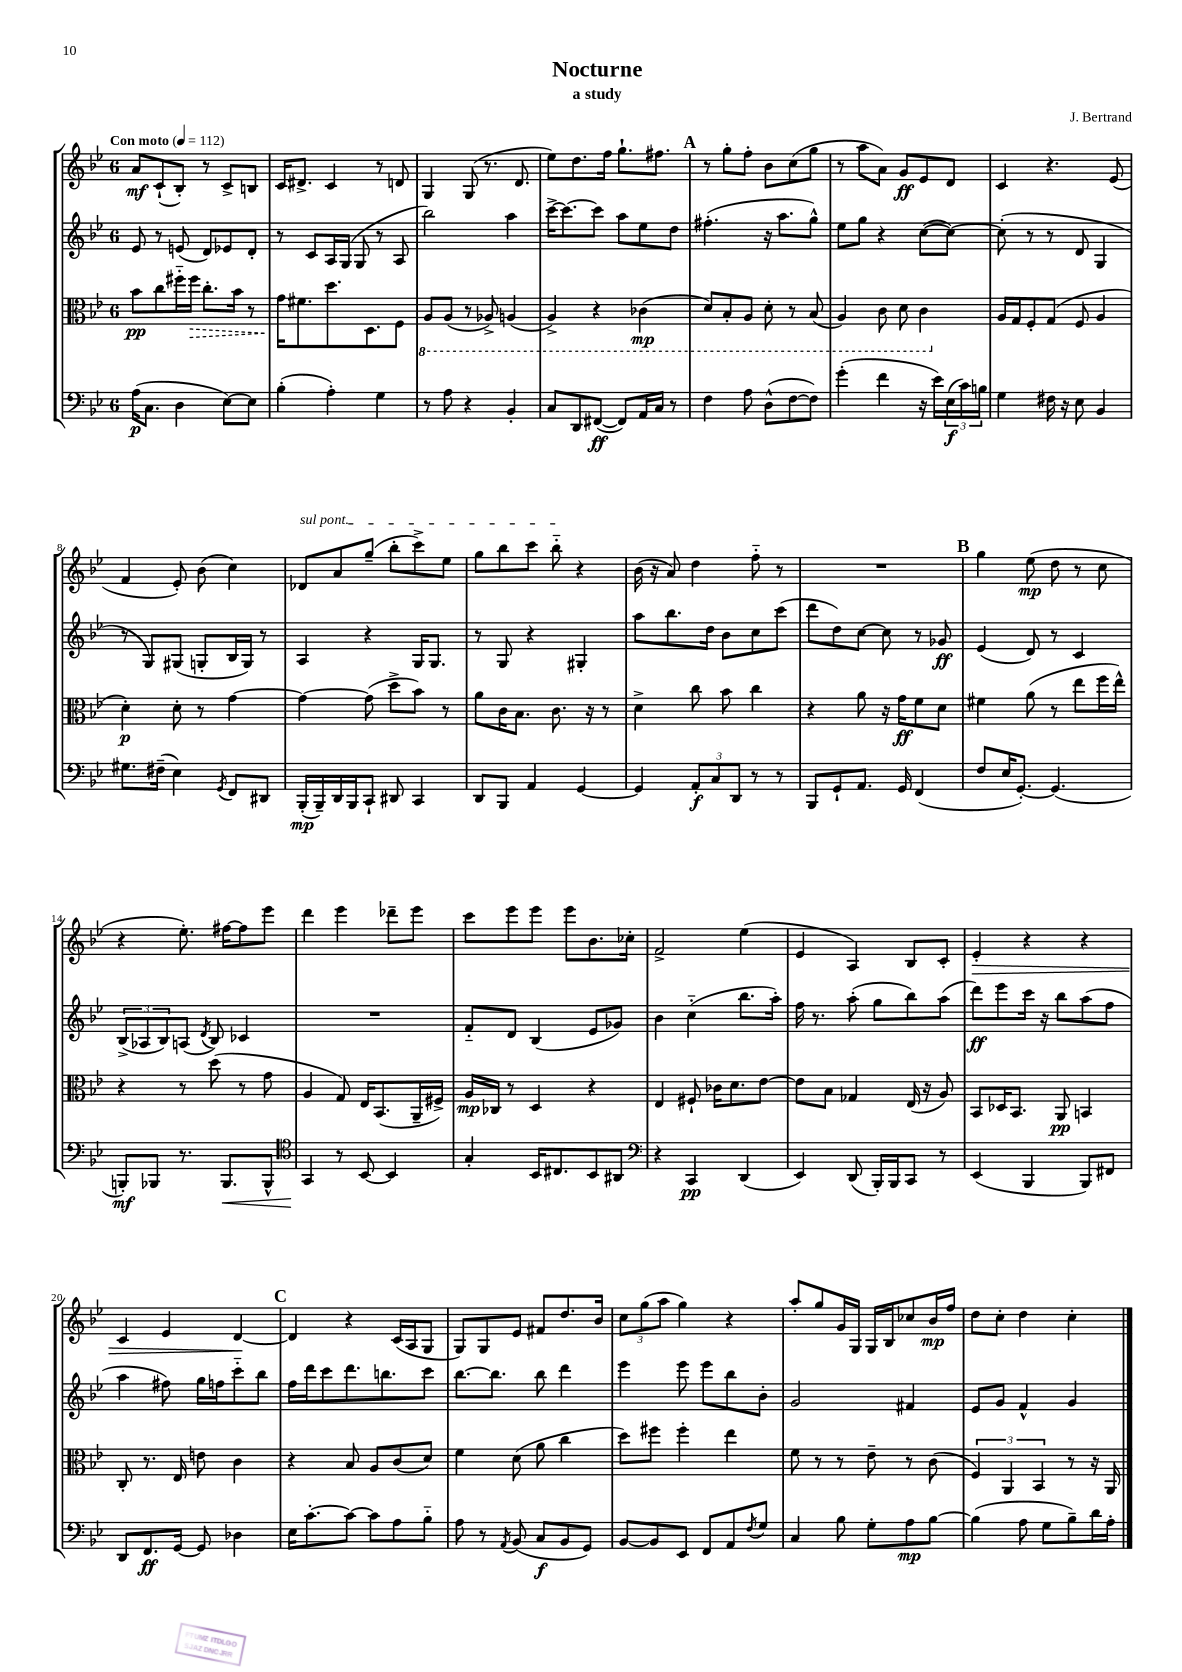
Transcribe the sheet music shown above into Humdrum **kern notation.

**kern	**dynam	**kern	**dynam	**kern	**dynam	**kern	**dynam
*part4	*part4	*part3	*part3	*part2	*part2	*part1	*part1
*staff4	*staff4	*staff3	*staff3	*staff2	*staff2	*staff1	*staff1
*clefF4	*	*clefC3	*	*clefG2	*	*clefG2	*
*k[b-e-]	*	*k[b-e-]	*	*k[b-e-]	*	*k[b-e-]	*
*M6/8	*	*M6/8	*	*M6/8	*	*M6/8	*
*MM112	*	*MM112	*	*MM112	*	*MM112	*
=1	=1	=1	=1	=1	=1	=1	=1
!	!	!	!	!	!	!LO:TX:a:B:t=Con moto	!
(16A\KL	p	8b-\L	pp	8e-/	.	8a/L	mf
8.C\J	.	.	.	.	.	.	.
.	.	8cc\	.	8r	.	(8c`/	.
4D\	.	16ff#X\L	.	(8en/	.	8B-'/J)	.
!	!	!	!LO:HP:b	!	!	!	!
.	.	16ff#\JJ	>	.	.	.	.
.	.	8.cc'\L	.	8d/L)	.	8r	.
[8E-\L)	.	.	.	8e-X/	.	8c^/L	.
.	.	16b-\Jk	.	.	.	.	.
8E-\J]	.	8r	.	8d'/J	.	8Bn/J	.
=2	=2	=2	=2	=2	=2	=2	=2
(4B-'\	.	16g\KL	.	8r	.	16c/KL	.
.	.	8.f#X\	]	.	.	8.d#X^/J	.
.	.	.	.	8c/L	.	.	.
4A'\)	.	8.dd\	.	16A/L	.	4c/	.
.	.	.	.	(16G/JJ	.	.	.
.	.	.	.	8G/	.	.	.
.	.	8.D\	.	.	.	.	.
4G\	.	.	.	8r	.	8r	.
.	.	8F\J	.	8A/	.	8dn/	.
=3	=3	=3	=3	=3	=3	=3	=3
*	*	*8ba	*	*	*	*	*
8r	.	8AA/L	.	2bb-\)	.	4G/	.
8A\	.	(8AA/J	.	.	.	.	.
4r	.	8r	.	.	.	(8G/	.
.	.	8AA-X^/)	.	.	.	8.r	.
4BB-'/	.	(4AAn/	.	4aa\	.	.	.
.	.	.	.	.	.	8.d/	.
=4	=4	=4	=4	=4	=4	=4	=4
8C/L	.	4AA^/)	.	[16ccc^\KL	.	8ee-\L)	.
.	.	.	.	8.ccc\_	.	.	.
8DD/	.	.	.	.	.	8.dd\	.
([8FF#X/J	ff	4r	.	8ccc\J]	.	.	.
.	.	.	.	.	.	16ff\Jk	.
8FF#/L])	.	.	.	8aa\L	.	8.gg`\L	.
16AA/L	.	(4C-X\	mp	8ee-\	.	.	.
16C/JJ	.	.	.	.	.	8.ff#X\J	.
8r	.	.	.	8dd\J	.	.	.
!!LO:REH:place=s1:t=A
=5	=5	=5	=5	=5	=5	=5	=5
4F\	.	8D/L)	.	(4.ff#X'\	.	8r	.
.	.	8BB-'/	.	.	.	8gg'\L	.
8A\	.	8AA/J	.	.	.	8ff'\J	.
(8D^^\L	.	8D'\	.	16r	.	8b-\L	.
.	.	.	.	8.aa\L	.	.	.
[8F\	.	8r	.	.	.	(8cc\	.
8F\J])	.	(8BB-/	.	8gg^^\J)	.	8gg\J	.
=6	=6	=6	=6	=6	=6	=6	=6
(4g'\	.	4AA/)	.	8ee-\L	.	8r	.
.	.	.	.	8gg\J	.	8aa\L	.
4f\	.	8C\	.	4r	.	8a\J)	.
.	.	8D\	.	.	.	8g/L	ff
16r	.	4C\	.	([8cc\L	.	8e-/	.
16e-\LL)	.	.	.	.	.	.	.
(24E-\	f	.	.	8cc\J_)	.	8d/J	.
24c\)	.	.	.	.	.	.	.
24Bn\JJ	.	.	.	.	.	.	.
=7	=7	=7	=7	=7	=7	=7	=7
*	*	*X8ba	*	*	*	*	*
4G\	.	16A/LL	.	(8cc'\]	.	4c/	.
.	.	16G/J	.	.	.	.	.
.	.	8F'/	.	8r	.	.	.
16F#X\	.	(8G/J	.	8r	.	4.r	.
16r	.	.	.	.	.	.	.
8E-\	.	8F/	.	8d/	.	.	.
4BB-/	.	4A/	.	4G/	.	.	.
.	.	.	.	.	.	(8e-/	.
!!LO:LB:g=z
=8	=8	=8	=8	=8	=8	=8	=8
8.G#X\L	.	4d'\)	p	8r	.	4f/	.
.	.	.	.	8G/L)	.	.	.
(16F#X~\Jk	.	.	.	.	.	.	.
4E-\)	.	8d'\	.	(8G#X/J	.	8e-'/)	.
.	.	8r	.	8Gn'/L	.	(8b-\	.
8qGG/	.	.	.	.	.	.	.
8FF/L	.	[4g\	.	16B-/L	.	4cc\)	.
.	.	.	.	16G/JJ)	.	.	.
8DD#X/J	.	.	.	8r	.	.	.
=9	=9	=9	=9	=9	=9	=9	=9
!	!	!	!	!	!	!LO:TX:a:i:t=sul pont.	!
(16BBB-'/LL	mp	4g\_	.	4A/	.	8d-X/L	.
16BBB-~/)	.	.	.	.	.	.	.
16DD/	.	.	.	.	.	8a/	.
16BBB-/J	.	.	.	.	.	.	.
8CC`/J	.	(8g\]	.	4r	.	(8gg~/J	.
8DD#X/	.	8dd^\L	.	.	.	8bb-'\L	.
4CC/	.	8b-\J)	.	16G/KL	.	8ccc^\)	.
.	.	.	.	8.G/J	.	.	.
.	.	8r	.	.	.	8ee-\J	.
=10	=10	=10	=10	=10	=10	=10	=10
8DD/L	.	8a\L	.	8r	.	8gg\L	.
8BBB-/J	.	16c\K	.	8G/	.	8bb-\	.
.	.	8.B-\J	.	.	.	.	.
4AA/	.	.	.	4r	.	8ccc\J	.
.	.	8.c\	.	.	.	8bb-\	.
[4GG/	.	.	.	4G#X'/	.	4r	.
.	.	16r	.	.	.	.	.
.	.	8r	.	.	.	.	.
=11	=11	=11	=11	=11	=11	=11	=11
4GG/]	.	4d^\	.	8aa\L	.	(16b-\	.
.	.	.	.	.	.	16r	.
.	.	.	.	8.bb-\	.	8a/)	.
12AA'/L	f	8cc\	.	.	.	4dd\	.
.	.	.	.	16dd\Jk	.	.	.
12C/	.	.	.	.	.	.	.
.	.	8b-\	.	8b-\L	.	.	.
12DD/J	.	.	.	.	.	.	.
8r	.	4cc\	.	8cc\	.	8ff\	.
8r	.	.	.	(8ccc\J	.	8r	.
=12	=12	=12	=12	=12	=12	=12	=12
8BBB-/L	.	4r	.	8ddd\L	.	2.r	.
8GG`/	.	.	.	8dd\)	.	.	.
8.AA/J	.	8a\	.	[8cc\J	.	.	.
.	.	16r	.	8cc\]	.	.	.
16GG/	.	16g\KL	ff	.	.	.	.
(4FF/	.	8f\	.	8r	.	.	.
.	.	8d\J	.	8g-X/	ff	.	.
!!LO:REH:place=s1:t=B
=13	=13	=13	=13	=13	=13	=13	=13
8F/L	.	4f#X\	.	(4e-/	.	4gg\	.
16E-/K	.	.	.	.	.	.	.
[8.GG'/J)	.	.	.	.	.	.	.
.	.	(8a\	.	8d/)	.	(8ee-\	mp
(4.GG/]	.	8r	.	8r	.	8dd\	.
.	.	8ee-\L	.	4c/	.	8r	.
.	.	16ff\L	.	.	.	8cc\	.
.	.	16ee-^^\JJ)	.	.	.	.	.
!!LO:LB:g=z
=14	=14	=14	=14	=14	=14	=14	=14
8BBBn'/L)	mf	4r	.	(12B-^/L	.	4r	.
.	.	.	.	12A-X/	.	.	.
8BBB-X/J	.	.	.	.	.	.	.
.	.	.	.	12B-/)	.	.	.
8.r	.	8r	.	(8An/J	.	8.ee-'\)	.
.	.	.	.	8qd/	.	.	.
.	.	(8dd\	.	8B-/)	.	.	.
!	!LO:HP:b	!	!	!	!	!	!
8.BBB-/L	<	.	.	.	.	[16ff#X\KL	.
.	.	8r	.	4c-X/	.	8ff#\]	.
8BBB-^^/J	.	8g\	.	.	.	8eee-\J	.
=15	=15	=15	=15	=15	=15	=15	=15
*clefC4	*	*	*	*	*	*	*
4GG/	.	4A/	.	2.r	.	4ddd\	.
8r	[	8G/)	.	.	.	4eee-\	.
[8BB-/	.	16E-/KL	.	.	.	.	.
.	.	(8.BB-/	.	.	.	.	.
4BB-/]	.	.	.	.	.	8ddd-X~\L	.
.	.	16AA~/L	.	.	.	8eee-\J	.
.	.	16F#X^/JJ)	.	.	.	.	.
=16	=16	=16	=16	=16	=16	=16	=16
4G'/	.	16A/LL	mp	8f/L	.	8ccc\L	.
.	.	16C-X/JJ	.	.	.	.	.
.	.	8r	.	8d/J	.	8eee-\	.
16BB-/KL	.	4D/	.	(4B-/	.	8eee-\J	.
8.C#X/	.	.	.	.	.	.	.
.	.	.	.	.	.	8eee-\L	.
8BB-/	.	4r	.	8e-/L	.	8.b-\	.
8AA#X/J	.	.	.	8g-X/J)	.	.	.
.	.	.	.	.	.	16cc-X'\Jk	.
=17	=17	=17	=17	=17	=17	=17	=17
*clefF4	*	*	*	*	*	*	*
4r	.	4E-/	.	4b-\	.	2f^/	.
4CC/	pp	8F#X`/	.	(4cc\	.	.	.
.	.	16c-X\KL	.	.	.	.	.
.	.	8.d\	.	.	.	.	.
(4DD/	.	.	.	8.bb-\L	.	(4ee-\	.
.	.	[8e-\J	.	.	.	.	.
.	.	.	.	16aa'\Jk)	.	.	.
=18	=18	=18	=18	=18	=18	=18	=18
4EE-/)	.	8e-\L]	.	16ff\	.	4e-/	.
.	.	.	.	8.r	.	.	.
.	.	8B-\J	.	.	.	.	.
(8DD/	.	4G-X/	.	(8aa'\	.	4A/)	.
16BBB-'/LL)	.	.	.	8gg\L	.	.	.
16BBB-/J	.	.	.	.	.	.	.
8CC/J	.	(16E-/	.	8bb-\)	.	8B-/L	.
.	.	16r	.	.	.	.	.
8r	.	8A/)	.	(8aa\J	.	8c'/J	.
=19	=19	=19	=19	=19	=19	=19	=19
!	!	!	!	!	!	!	!LO:HP:b
(4EE-/	.	8BB-/L	.	8ddd\L)	ff	4e-'/	>
.	.	16D-X/K	.	8eee-\	.	.	.
.	.	8.BB-/J	.	.	.	.	.
4BBB-/	.	.	.	16ccc\Jk	.	4r	.
.	.	.	.	16r	.	.	.
.	.	8AA/	pp	8bb-\L	.	.	.
8BBB-/L)	.	4BBn/	.	(8aa\	.	4r	.
8FF#X/J	.	.	.	8ff\J	.	.	.
!!LO:LB:g=z
=20	=20	=20	=20	=20	=20	=20	=20
8DD/L	.	8C'/	.	4aa\	.	4c/	.
8.FF/	ff	8.r	.	.	.	.	.
.	.	.	.	8ff#X\)	.	4e-/	.
[16GG/Jk	.	16E-/	.	.	.	.	.
8GG/]	.	8en\	.	16gg\LL	.	.	.
.	.	.	.	16ffn\J	.	.	.
4D-X\	.	4c\	.	8ccc\	.	[4d/	.
.	.	.	.	8bb-\J	.	.	.
.	.	.	.	.	.	.	]
!!LO:REH:place=s1:t=C
=21	=21	=21	=21	=21	=21	=21	=21
16E-\KL	.	4r	.	16ff\LL	.	4d/]	.
[8.c'\	.	.	.	16ddd\J	.	.	.
.	.	.	.	8ccc\	.	.	.
8c\J_	.	8B-/	.	8.ddd\	.	4r	.
8c\L]	.	8A/L	.	.	.	.	.
.	.	.	.	8.bbn\	.	.	.
8A\	.	(8c/	.	.	.	(16c/LL	.
.	.	.	.	.	.	16A/J	.
8B-\J	.	8d/J)	.	8ccc\J	.	8G/J	.
=22	=22	=22	=22	=22	=22	=22	=22
8A\	.	4f\	.	[8.bb-\L	.	8G/L)	.
8r	.	.	.	.	.	8G/	.
.	.	.	.	8.bb-\J]	.	.	.
8qAA/	.	.	.	.	.	.	.
(8BB-/	.	(8d\	.	.	.	8e-/J	.
8C/L	f	8a\	.	8bb-\	.	8f#X/L	.
8BB-/	.	4cc\	.	4ddd\	.	8.dd/	.
8GG/J)	.	.	.	.	.	.	.
.	.	.	.	.	.	16b-/Jk	.
=23	=23	=23	=23	=23	=23	=23	=23
[8BB-/L	.	8dd\L)	.	4eee-\	.	12cc\L	.
.	.	.	.	.	.	(12gg\	.
8BB-/]	.	8ff#X\J	.	.	.	.	.
.	.	.	.	.	.	12aa\J	.
8EE-/J	.	4ff#'\	.	8eee-\	.	4gg\)	.
8FF/L	.	.	.	8eee-\L	.	.	.
8AA/	.	4ee-\	.	8bb-\	.	4r	.
8qF/	.	.	.	.	.	.	.
8G/J	.	.	.	8b-'\J	.	.	.
=24	=24	=24	=24	=24	=24	=24	=24
4C/	.	8f\	.	2g/	.	8aa'/L	.
.	.	8r	.	.	.	8gg/	.
8B-\	.	8r	.	.	.	16g/L	.
.	.	.	.	.	.	16G/JJ	.
8G'\L	.	8e-~\	.	.	.	16G/LL	.
.	.	.	.	.	.	16B-/J	.
8A\	mp	8r	.	4f#X/	.	8cc-X/	.
[8B-\J	.	(8c\	.	.	.	16b-/L	mp
.	.	.	.	.	.	16ff/JJ	.
=25	=25	=25	=25	=25	=25	=25	=25
(4B-\]	.	6F/)	.	8e-/L	.	8dd\L	.
.	.	.	.	8g/J	.	8cc'\J	.
.	.	6AA/	.	.	.	.	.
8A\	.	.	.	4f^^/	.	4dd\	.
.	.	6BB-/	.	.	.	.	.
8G\L	.	.	.	.	.	.	.
8B-~\)	.	8r	.	4g/	.	4cc'\	.
16d\L	.	16r	.	.	.	.	.
16A'\JJ	.	16AA/	.	.	.	.	.
==	==	==	==	==	==	==	==
*-	*-	*-	*-	*-	*-	*-	*-
